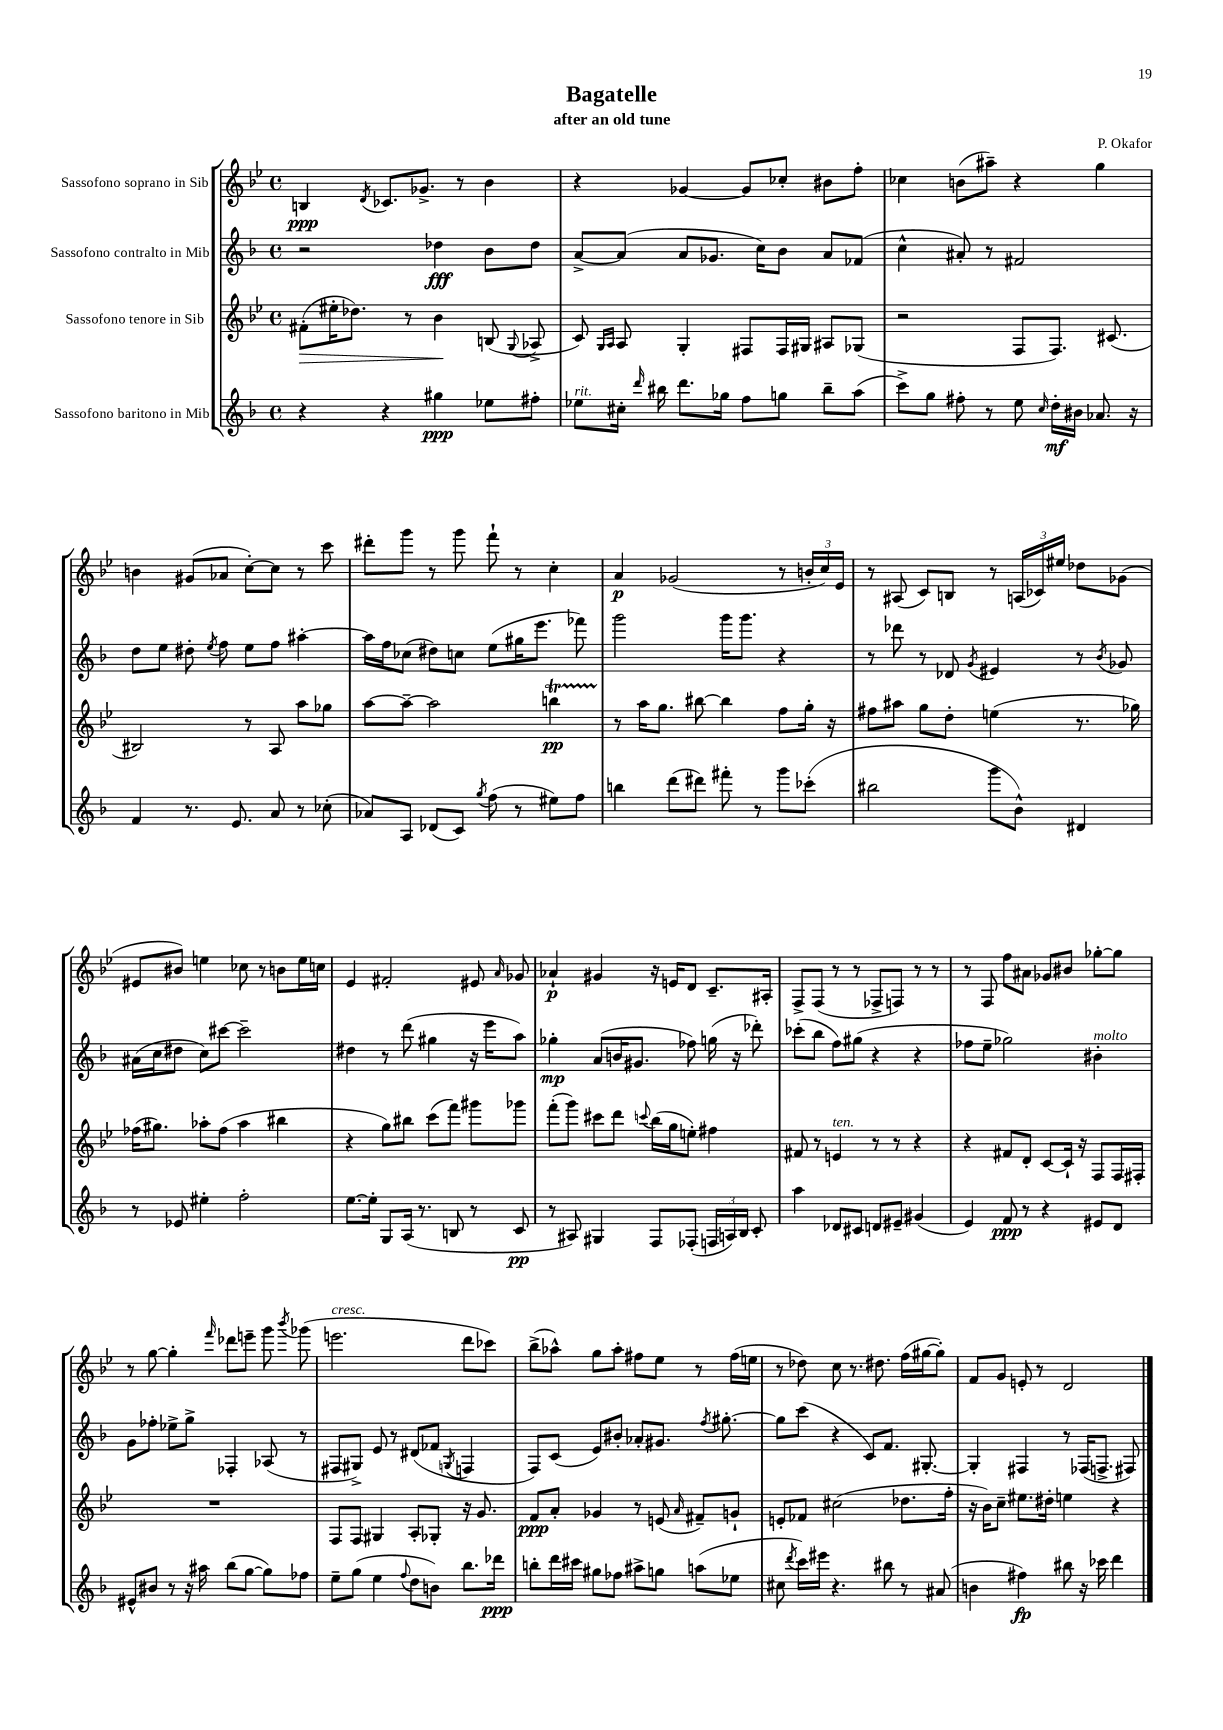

**kern	**kern	**kern	**kern
*staff4	*staff3	*staff2	*staff1
*clefG2	*clefG2	*clefG2	*clefG2
*k[b-]	*k[b-e-]	*k[b-]	*k[b-e-]
*M4/4	*M4/4	*M4/4	*M4/4
*met(c)	*met(c)	*met(c)	*met(c)
4r	(8f#'\L	2r	4B/
.	16ee#'\K	.	.
.	8.dd-\J)	.	.
.	.	.	8qd/
4r	.	.	8.c-/L
.	8r	.	.
.	.	.	8.g-^/J
4gg#\	4b-\	4dd-\	.
.	.	.	8r
8ee-\L	(8B/	8b-\L	4b-\
.	8qqG/	.	.
8ff#'\J	8A-^/	8dd-\J	.
=	=	=	=
8ee-\L	8c/)	[8a^/L	4r
.	16qqG/LL	.	.
.	16qqA/JJ	.	.
16cc#'\Jk	8A/	(8a/]J	.
16qqddd/	.	.	.
16bb#\	.	.	.
8.ddd\L	4G'/	8a/L	[4g-/
.	.	8.g-/J	.
16gg-\Jk	.	.	.
8ff\L	8F#/L	.	8g-/]L
.	.	16cc\LK)	.
8gg\J	16F#/L	8b-\J	8cc-'/J
.	16G#/JJ	.	.
8bb#~\L	8A#/L	8a/L	8b#\L
(8aa\J	(8G-/J	(8f-/J	8ff'\J
=	=	=	=
8ccc^\L)	2r	4cc^^\	4cc-\
8gg\J	.	.	.
8ff#'\	.	8a#'/)	(8b\L
8r	.	8r	8aa#~\J)
8ee\	8F/L	2f#/	4r
16qqcc/	.	.	.
16dd'\LL	8.F/J)	.	.
16b#\JJ	.	.	.
8.a-/	.	.	4gg\
.	(8.c#/	.	.
16r	.	.	.
=	=	=	=
4f/	2B#/)	8dd\L	4b\
.	.	8ee\J	.
8.r	.	8dd#'\	(8g#/L
.	.	8qee/	.
.	.	8ff\	8a-/J
8.e/	.	.	.
.	8r	8ee\L	[8cc'\L)
8a/	8A/	8ff\J	8cc\]J
8r	8aa\L	[4aa#'\	8r
(8cc-'\	8gg-\J	.	8ccc\
=	=	=	=
8a-/L)	[8aa\L	16aa#\]LL	8ddd#'\L
.	.	16ff\J	.
8A/J	8aa~\_J	(8cc-\J	8ggg\J
(8d-/L	2aa\]	8dd#\L)	8r
8c/J)	.	8cc\J	8ggg\
8qgg/	.	.	.
(8ff\	.	(8ee\L	8fff`\
8r	.	16gg#\K	8r
.	.	8.eee\J	.
8ee#\L)	4bb\	.	4cc'\
8ff\J	.	8fff-\)	.
=	=	=	=
4bb\	8r	2ggg\	4a/
.	16aa\LK	.	.
.	8.gg\J	.	.
(8ddd\L	.	.	(2g-/
8ddd#\J)	[8bb#\	.	.
8fff#'\	4bb#\]	16ggg\LK	.
.	.	8.ggg\J	.
8r	.	.	.
8ggg\L	8ff\L	4r	8r
(8ccc-'\J	16gg'\Jk	.	24b'/LL
.	.	.	24cc/)
.	16r	.	.
.	.	.	24e-/JJ
=	=	=	=
2bb#\	8ff#\L	8r	8r
.	8aa#\J	8ddd-\	(8A#/
.	8gg\L	8r	8c/L)
.	8dd'\J	8d-/	8B/J
.	.	8qg/	.
8ggg\L	(4ee\	4e#/	8r
8b-^^\J)	.	.	(24A/LL
.	.	.	24c-/)
.	.	.	24ee#/JJ
4d#/	8.r	8r	8dd-\L
.	.	8qb-/	.
.	.	8g-/	(8g-\J
.	16gg-\)	.	.
=	=	=	=
8r	(16ff-\LK	(16a#\LL	8e#/L
.	8.gg#\J)	16cc\J	.
8e-/	.	8dd#\J	8b#/J)
4ee#'\	8aa-'\L	8cc\L)	4ee\
.	(8ff-\J	[8ccc#\J	.
2ff'\	4aa-\	2ccc#~\]	8cc-\
.	.	.	8r
.	4bb#\	.	8b\L
.	.	.	16ee\L
.	.	.	16cc\JJ
=	=	=	=
[8.ee\L	4r	4dd#\	4e-/
16ee'\]Jk	.	.	.
8G/L	8gg\L)	8r	2f#'/
(16A/Jk	8bb#\J	(8ddd\	.
8.r	.	.	.
.	(8ccc\L	4gg#\	.
8B/	8fff\J)	.	.
8r	8ggg#\L	16r	8e#/
.	.	16eee\LK	.
.	.	.	16qqa/
8c/	8ggg-\J	8aa\J)	8g-/
=	=	=	=
8r	(8fff'\L	4gg-'\	4a-`/
8A#/)	8ggg\J)	.	.
4G#/	8ccc#\L	(8a/L	4g#/
.	8ddd\J	16b/K	.
.	.	8.g#/J	.
.	8qqccc/	.	.
8F/L	(16bb-\LL	.	16r
.	16gg\J	.	16e/LK
(8F-'/J	8ee'\J)	8ff-\)	8d/J
24F/LL	4ff#\	(16gg\	8.c~/L
24A/)	.	.	.
.	.	16r	.
24B-/JJ	.	.	.
8c'/	.	8ddd-'\)	.
.	.	.	16A#'/Jk
=	=	=	=
4aa\	8f#/	(8ccc-'\L	8F^/L
.	8r	8bb-\J	(8F/J
8d-/L	4e/	8ff\L)	8r
8c#/J	.	(8gg#\J	8r
8d/L	8r	4r	8F-^/L
8e#~/J	8r	.	8F/J)
(4g#/	4r	4r	8r
.	.	.	8r
=	=	=	=
4e/)	4r	8ff-\L	8r
.	.	8ee~\J	8F/
8f/	8f#/L	2gg-\)	8ff\L
8r	8d'/J	.	8a#\J
4r	[8c/L	.	8g-/L
.	16c`/]Jk	.	8b#/J
.	16r	.	.
8e#/L	8F/L	4b#'\	[8gg-'\L
8d/J	16F/L	.	8gg-\]J
.	16F#'/JJ	.	.
=	=	=	=
8e#^^/L	1r	8g\L	8r
8b#/J	.	8ff-'\J	[8gg\
8r	.	8ee-^\L	4gg'\]
16r	.	8gg^\J	.
16aa#\	.	.	.
.	.	.	16qqfff/
(8bb-\L	.	4F-'/	8ddd-\L
[8gg\J	.	.	8eee~\J
8gg\]L)	.	(8A-/	8ggg\
.	.	.	8qbbb-/
8ff-\J	.	8r	(8ggg-\
=	=	=	=
8ee~\L	8F/L	8F#/L	2.eee\
(8gg\J	8F/J	8G#^/J)	.
4ee\	4G#/	8e/	.
.	.	8r	.
8qqff/	.	.	.
8dd\L	8A'/L	(8d#/L	.
8b\J)	8G-'/J	8f-/J	.
.	.	8qG/	.
8.bb-\L	16r	4F/	8ddd\L
.	8.g/	.	.
.	.	.	8ccc-\J)
16ddd-\Jk	.	.	.
=	=	=	=
8bb'\L	8f/L	8F/L)	(8bb-^\L
16ddd\L	8a'/J	(8c/J	8aa-^^\J)
16ccc#\JJ	.	.	.
8gg#\L	4g-/	8e/L)	8gg\L
8ff-\J	.	8b#'/J	8aa-'\J
8aa#^\L	8r	8a-'/L	8ff#\L
8gg\J	(8e/	8.g#/J	8ee-\J
.	16qqa/	.	.
(8aa\L	8f#~/L)	.	8r
.	.	8qff/	.
.	.	[8.gg#'\	.
8ee-\J	8g`/J	.	(16ff#\LL
.	.	.	16ee\JJ
=	=	=	=
8cc#\	8e'/L	8gg#\]L	8r
8qddd/	.	.	.
16ccc\LL)	8f-/J	(8ccc\J	8dd-\)
16eee#\JJ	.	.	.
4.r	(2cc#\	4r	8cc\
.	.	.	8.r
.	.	8c/L)	.
.	.	.	8.dd#\
8bb#\	.	8.f/J	.
8r	8.dd-\L	.	(16ff\LL
.	.	[8.G#'/	[16gg#\J
(8a#/	.	.	8gg#'\]J)
.	16ff'\Jk	.	.
=	=	=	=
4b\	16r	4G#'/]	8f/L
.	16b-\LK)	.	.
.	8cc~\J	.	8g/J
4ff#\)	8.ee#\L	4F#/	8e'/
.	.	.	8r
.	16dd#'\Jk	.	.
8bb#\	4ee\	8r	2d/
16r	.	(16F-/LK	.
16ccc-\	.	8.F^/J	.
4ddd\	4r	.	.
.	.	8F#/)	.
==	==	==	==
*-	*-	*-	*-
